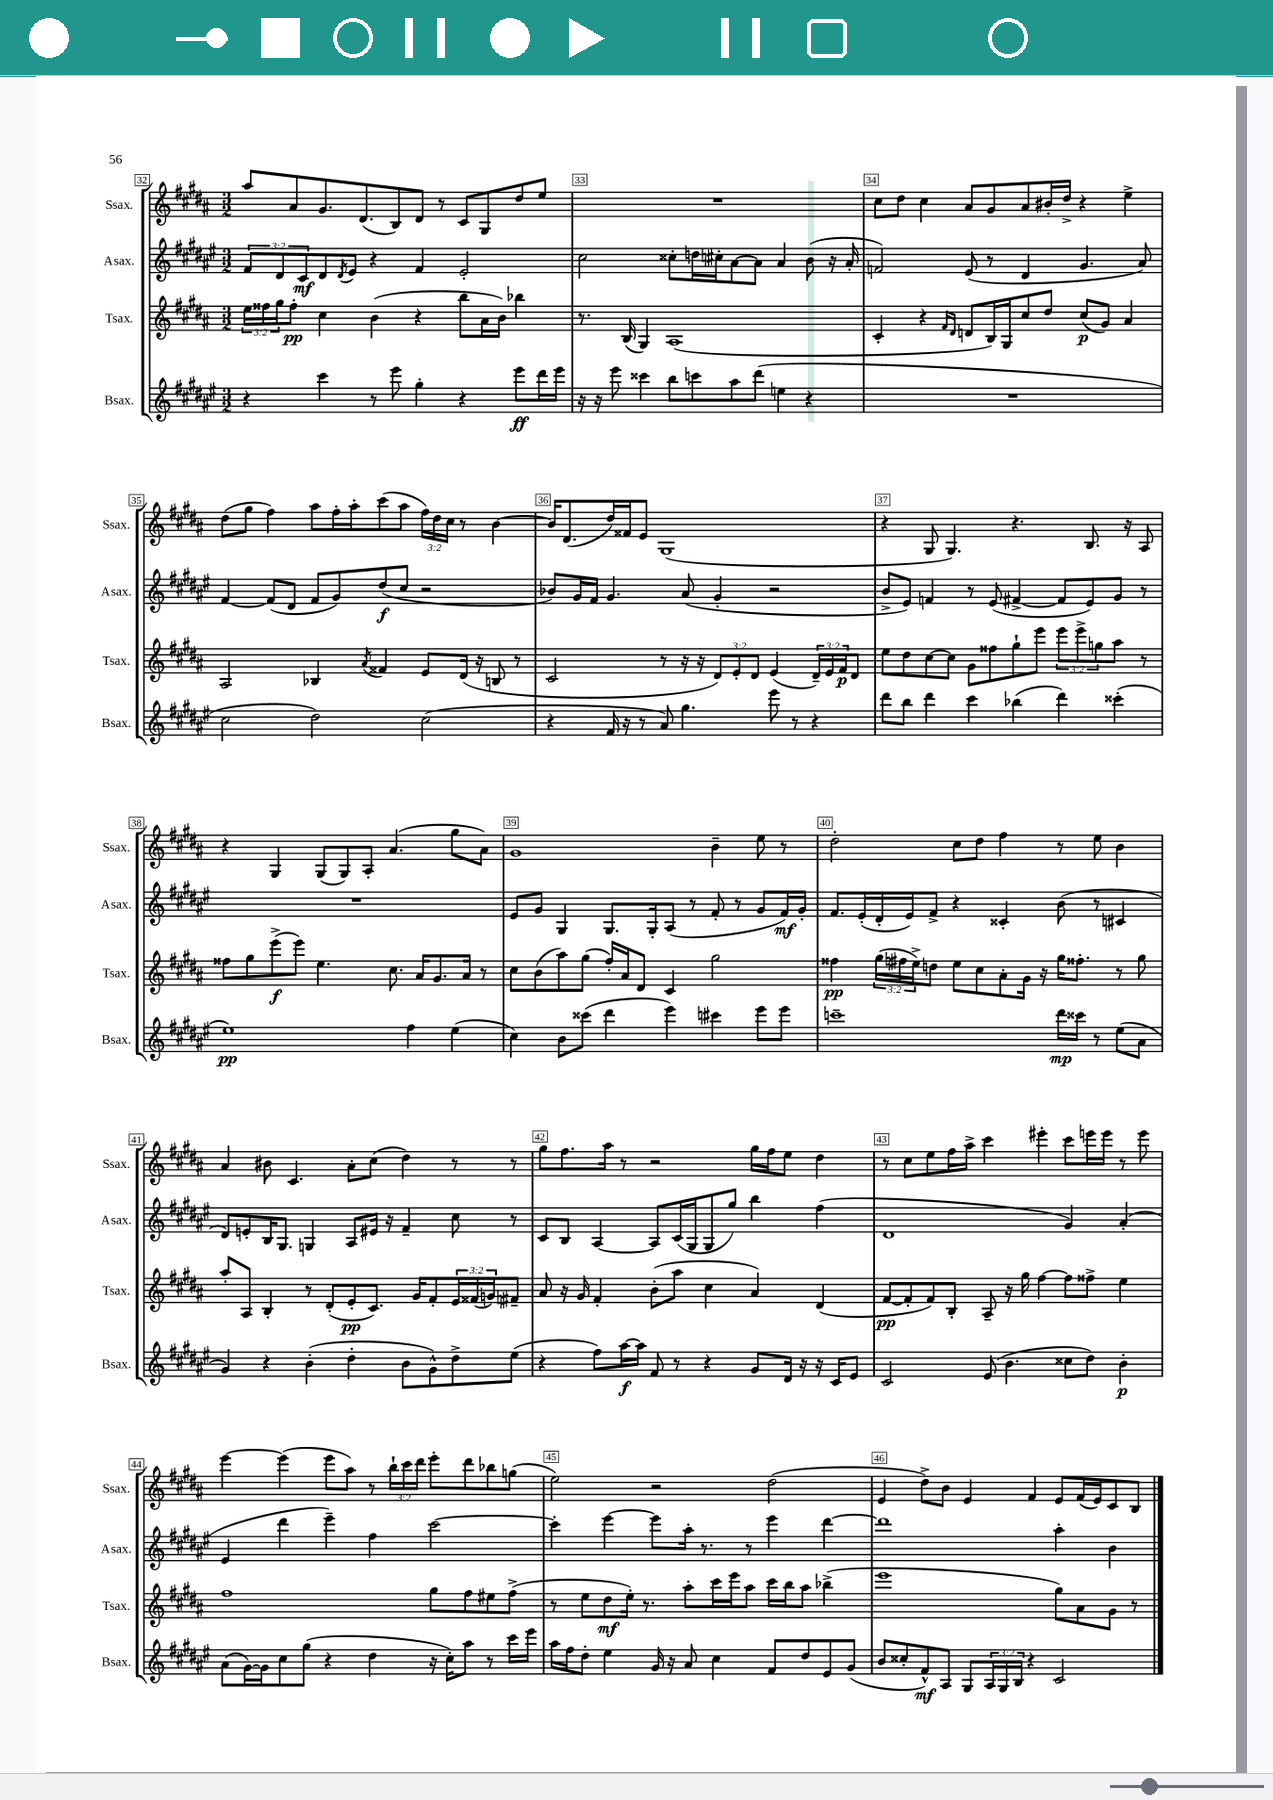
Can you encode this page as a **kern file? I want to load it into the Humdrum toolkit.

**kern	**kern	**kern	**kern
*staff4	*staff3	*staff2	*staff1
*clefG2	*clefG2	*clefG2	*clefG2
*k[f#c#g#d#a#e#]	*k[f#c#g#d#a#]	*k[f#c#g#d#a#e#]	*k[f#c#g#d#a#]
*M3/2	*M3/2	*M3/2	*M3/2
4r	24ee\LL	12f#/L	8aa#/L
.	24ff##\	.	.
.	24gg#\J	12d#/	.
.	8ff##'\J	.	8a#/
.	.	12c#/	.
4ccc#\	4cc#\	8d#/	8.g#/
.	.	8qd#/	.
.	.	8e#/J	.
.	.	.	(8.d#/
8r	(4b\	4r	.
8eee#\	.	.	8B/)
4gg#'\	4r	4f#/	8d#/J
.	.	.	8r
4r	8bb\L	2e#'/	8c#/L
.	16a#\L	.	8G#/
.	16b\JJ)	.	.
8eee#\L	4bb-\	.	8dd#/
16ddd#\L	.	.	8ee/J
16eee#\JJ	.	.	.
=	=	=	=
16r	8.r	2cc#\	1.r
16r	.	.	.
8eee#\	.	.	.
.	(16B/	.	.
4ccc##\	4G#/)	.	.
8bb\L	(1A#	8cc##'\L	.
8ccc\	.	16dd\L	.
.	.	16cc#'\J	.
8aa#\	.	[8a#\	.
(8ddd#\J	.	8a#\]J	.
4ee\	.	4a#/	.
4r	.	(8b\	.
.	.	16r	.
.	.	16a#'/	.
=	=	=	=
1.r	4c#'/	2f/)	8cc#\L
.	.	.	8dd#\J
.	4r	.	4cc#\
.	16qqf#/LL	.	.
.	16qqd#/JJ	.	.
.	8d/L	(8e#/	8a#/L
.	16B/L)	8r	8g#/
.	16G#/J	.	.
.	8cc#/	4d#/	8a#/
.	8dd#/J	.	16b#'/L
.	.	.	16dd#^/JJ
.	(8cc#/L	4.g#/	4r
.	8g#/J)	.	.
.	4a#/	.	4ee^\
.	.	8a#/)	.
=	=	=	=
2cc#\	2A#/	[4f#/	(8dd#\L
.	.	.	8gg#\J
.	.	(8f#/]L	4ff#\)
.	.	8d#/J	.
2dd#\)	4B-/	8f#/L	8aa#\L
.	.	8g#/)	16ff#'\L
.	.	.	16aa#'\J
.	8qa#/	.	.
.	4f##/	(8dd#/	(8ccc#\
.	.	8cc#/J	8aa#\J
(2cc#\	8e/L	2r	24ff#\LL)
.	.	.	24dd#\
.	.	.	24cc#\JJ
.	(16d#/Jk	.	8r
.	16r	.	.
.	8B/	.	[4b\
.	8r	.	.
=	=	=	=
4r	2c#/	8b-/L)	16b/]LK
.	.	.	(8.d#/
.	.	16g#/L	.
.	.	16f#/JJ	.
16f#/	.	4.g#/	16dd#/L)
16r	.	.	16f##/J
8r	.	.	8e/J
8a#/)	8r	.	(1G#
4.gg#\	16r	(8a#/	.
.	16r	.	.
.	12d#/L)	4g#'/	.
.	12e'/	.	.
.	12d#/J	.	.
8eee#\	(4e/	2r	.
8r	.	.	.
4r	24d#~/LL)	.	.
.	24e/	.	.
.	24f#/J	.	.
.	8d#/J	.	.
=	=	=	=
8ddd#\L	8ee\L	8b^/L	4r
8bb\J	8dd#\	8e#/J)	.
4ddd#\	[8cc#\	4f/	8G#/
.	8cc#\]J	.	4.G#/)
4ccc#\	8g#\L	8r	.
.	8ff##\	(8e#/	.
(4bb-\	8gg#`\	[4f#^/	4.r
.	8eee\J	.	.
4ddd#\)	12eee\L	8f#/]L	.
.	12eee^\	.	.
.	.	8e#/)	8.B/
.	12gg\	.	.
(4ccc##'\	8aa#\J	8g#/J	.
.	.	.	16r
.	8r	8r	8A#/
=	=	=	=
1ee#)	8ff##\L	1.r	4r
.	8gg#\	.	.
.	(8eee^\	.	4G#/
.	8eee\J)	.	.
.	4.ee\	.	(8G#/L
.	.	.	8G#/)
.	.	.	8A#'/J
.	8.cc#\	.	(4.a#/
4ff#\	.	.	.
.	16a#/LK	.	.
.	8.g#/	.	.
(4ee#\	.	.	8gg#\L
.	16a#/Jk	.	.
.	8r	.	8a#\J)
=	=	=	=
4cc#\)	8cc#\L	8e#/L	1g#
.	(8b\	8g#/J	.
8b\L	8aa#\)	4G#/	.
(8ccc##\J	(8gg#\J	.	.
4ddd#\	16ff#'/LL)	8.G#/L	.
.	16a#/J	.	.
.	8d#/J	.	.
.	.	16G#'/k	.
4eee#\)	4c#/	(8A#/J	.
.	.	8r	.
4ccc#\	2gg#\	8f#'/	4b~\
.	.	8r	.
8eee#\L	.	8g#/L	8ee\
8eee#\J	.	16f#/L)	8r
.	.	16g#'/JJ	.
=	=	=	=
1ccc~	4ff##\	8.f#/L	2dd#'\
.	.	(16e#'/L	.
.	(24gg#\LL	16d#'/	.
.	24ff#\	.	.
.	.	16e#/J)	.
.	24ee^\J)	.	.
.	8dd\J	8f#^/J	.
.	8ee\L	4r	8cc#\L
.	8cc#\	.	8dd#\J
.	8a#'\	4c##'/	4ff#\
.	16g#\Jk	.	.
.	16r	.	.
16ddd#\LL	16gg#\LK	(8b\	8r
16ccc##\JJ	8.ff##'\J	.	.
8r	.	8r	8ee\
(8ee#\L	8r	4c#/	4b\
8a#\J	8gg#\	.	.
=	=	=	=
4g#/)	8aa#'/L	8d#/L)	4a#/
.	8A#/J	8e'/	.
4r	4B'/	16B/K	8b#\
.	.	8.G#/J	.
.	.	.	4.c#/
(4b'\	8r	4G/	.
.	(8d#'/L	.	.
4dd#'\	8e'/	8A#/L	8a#'\L
.	8.c#/J)	16e#/Jk	(8cc#\J
.	.	16r	.
8b\L	.	4f#~/	4dd#\)
.	16g#/LK	.	.
8g#^^\)	8f#'/	.	.
8dd#^\	24e/L	8cc#\	8r
.	(24f##/	.	.
.	24g/J)	.	.
(8ee#\J	8f#~/J	8r	8r
=	=	=	=
4r	8a#/	8c#/L	8gg#\L
.	16r	8B/J	8.ff#\
.	16g#/	.	.
8ff#\L)	4f#'/	[4A#/	.
.	.	.	16aa#\Jk
[16aa#\L	.	.	8r
16aa#\]JJ	.	.	.
8f#/	(8b'\L	8A#/]L	2r
8r	8aa#\J	(16c#/L	.
.	.	16G#/J	.
4r	4cc#\	8G#/	.
.	.	8gg#/J)	.
8g#/L	4a#/)	4bb\	16gg#\LL
.	.	.	16ff#\J
16d#/Jk	.	.	8ee\J
16r	.	.	.
16r	(4d#/	(4ff#\	4dd#\
16c#/LK	.	.	.
8e#/J	.	.	.
=	=	=	=
2c#/	[8f#/L	1d#	8r
.	8f#'/]	.	8cc#\L
.	8f#/)	.	8ee\
.	8B'/J	.	16ff#\L
.	.	.	16aa#^\JJ
(8e#/	8A#~/	.	4ccc#\
4.b\	16r	.	.
.	16gg#\	.	.
.	[4ff#\	.	4eee#'\
8cc##\L	8ff#\]L	4g#/)	8ccc#\L
8dd#\J)	8ff##^\J	.	16eee\L
.	.	.	16eee\JJ
4b'\	4ee\	(4a#'/	8r
.	.	.	8eee\
=	=	=	=
(8a#\L	1ff#	4e#/	[4eee\
[16g#\L)	.	.	.
16g#\]J	.	.	.
8cc#\	.	4ddd#\	(4eee\]
(8gg#\J	.	.	.
4r	.	4eee#~\)	8eee\L
.	.	.	8aa#\J)
4dd#\	.	4ff#\	8r
.	.	.	24bb`\LL
.	.	.	24ccc#\
.	.	.	24ddd#\JJ
16r	8gg#\L	[2ccc#\	8eee'\L
16cc#'\LK)	.	.	.
8aa#\J	8ff#\	.	8ddd#\
8r	8ee#\	.	8bb-\
16ccc#\LL	(8ff#^\J	.	(8gg\J
16eee#\JJ	.	.	.
=	=	=	=
16aa#\LL	8r	4ccc#'\]	2ee\)
16ff#\J	.	.	.
8dd#'\J	8ee\L	.	.
4ee#\	8dd#\	[4eee#\	.
.	16ee'\Jk)	.	.
.	8.r	.	.
16g#/	.	8eee#\]L	2r
16r	.	.	.
8a#/	8aa#'\L	16aa#'\Jk	.
.	.	8.r	.
4cc#\	16ccc#\L	.	.
.	16eee\J	.	.
.	8aa#\J	8r	.
8f#/L	16ccc#\LL	4eee#\	(2dd#\
.	16bb\J	.	.
8dd#/	8aa#\J	.	.
8e#/	(4bb-^\	[4ddd#\	.
(8g#/J	.	.	.
=	=	=	=
8b/L	1eee	1ddd#]	4e/
8cc##'/	.	.	.
8f#^^/)	.	.	8dd#^\L)
8A#/J	.	.	8b\J
8G#/L	.	.	4e/
24A#/L	.	.	.
24G#/	.	.	.
24B/JJ	.	.	.
4r	.	.	4f#/
2c#/	8gg#\L)	4aa#'\	8e/L
.	8a#\	.	(16f#/L
.	.	.	16e/J)
.	8g#\J	4b\	8c#/
.	8r	.	8B/J
==	==	==	==
*-	*-	*-	*-
